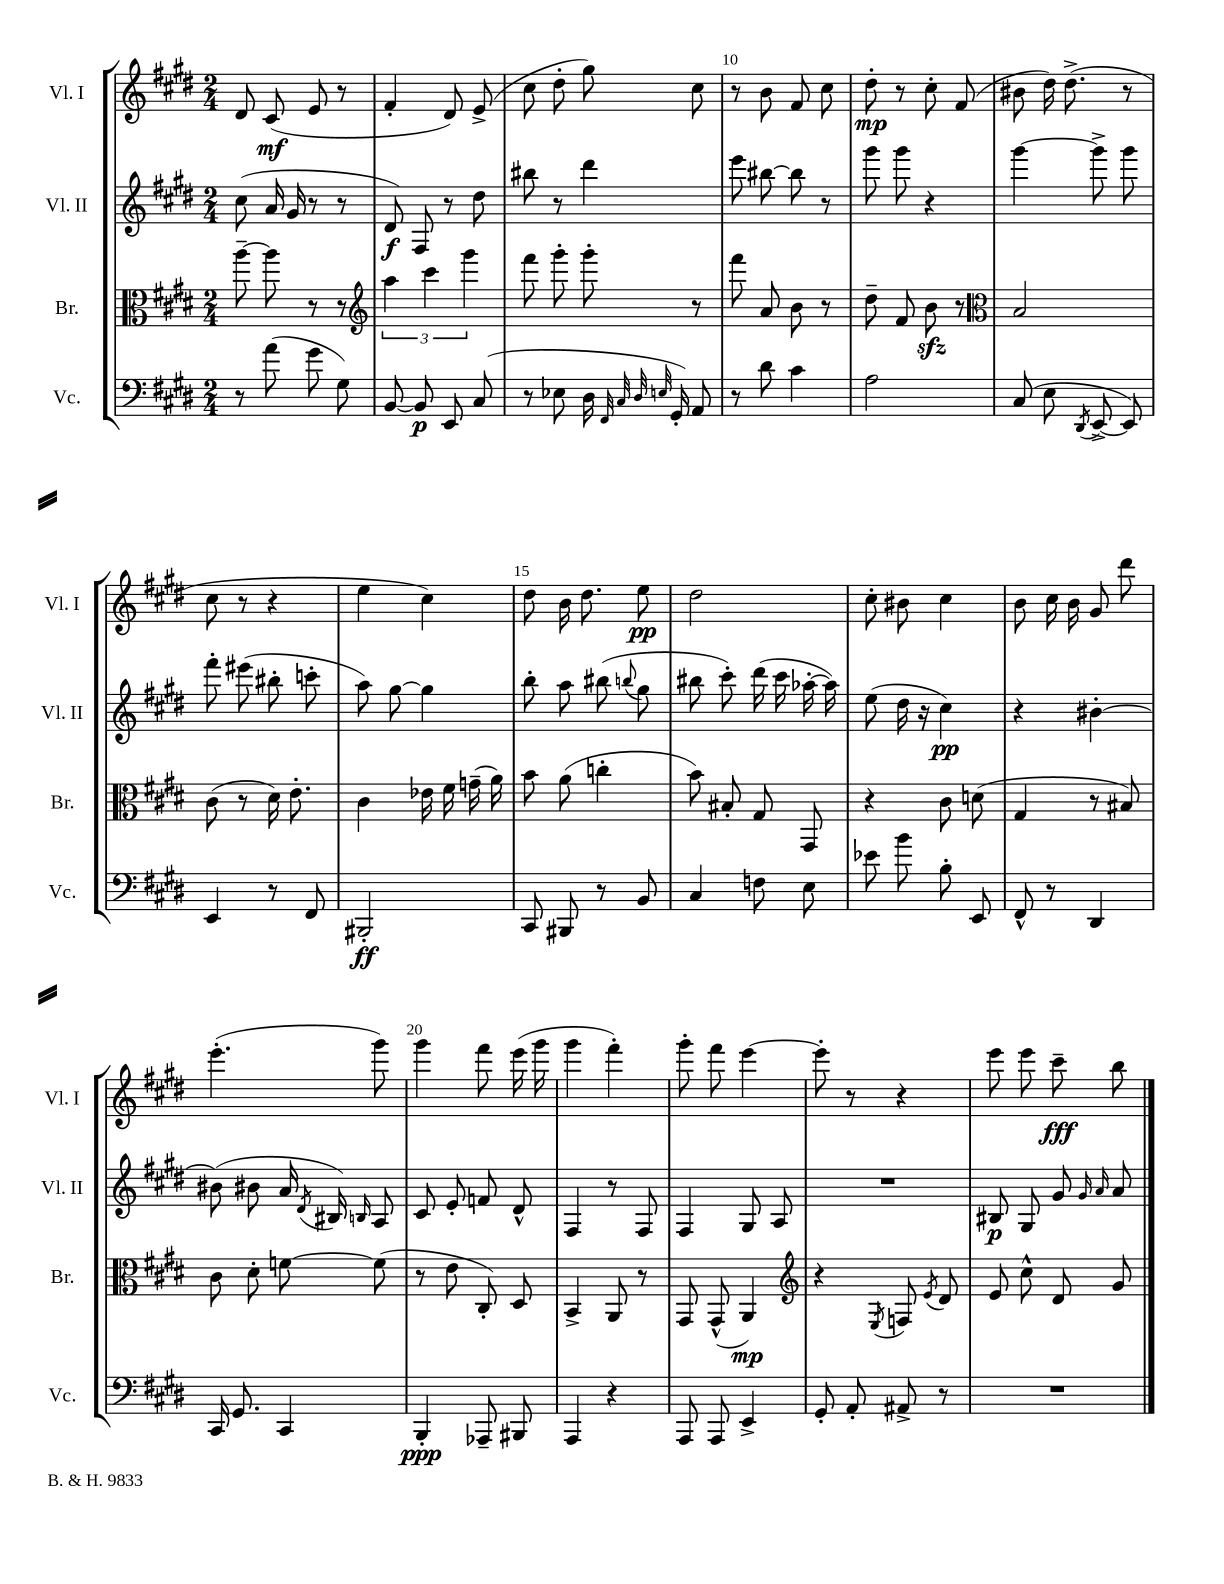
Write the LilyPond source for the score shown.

<<
\new StaffGroup <<
\new Staff = "s0" \with { instrumentName = "Vl. I" shortInstrumentName = "Vl. I" } {
    \clef treble \key e \major \numericTimeSignature \time 2/4
    \autoBeamOff dis'8 cis'8\mf( e'8 r8 |
    fis'4-. dis'8) e'8->( |
    cis''8 dis''8-. gis''8) cis''8 |
    r8 b'8 fis'8 cis''8 |
    dis''8-.\mp r8 cis''8-. fis'8( |
    bis'8 dis''16) dis''8.->( r8 |
    cis''8 r8 r4 |
    e''4 cis''4) |
    dis''8 b'16 dis''8. e''8\pp |
    dis''2 |
    cis''8-. bis'8 cis''4 |
    b'8 cis''16 b'16 gis'8 dis'''8 |
    e'''4.-.( gis'''8) |
    gis'''4 fis'''8 e'''16( gis'''16 |
    gis'''4 fis'''4-.) |
    gis'''8-. fis'''8 e'''4~ |
    e'''8-. r8 r4 |
    e'''8 e'''8 cis'''8--\fff b''8 \bar "|." |
}
\new Staff = "s1" \with { instrumentName = "Vl. II" shortInstrumentName = "Vl. II" } {
    \clef treble \key e \major \numericTimeSignature \time 2/4
    \autoBeamOff cis''8( a'16 gis'16 r8 r8 |
    dis'8\f) fis8 r8 dis''8 |
    bis''8 r8 dis'''4 |
    e'''8 bis''8~ bis''8 r8 |
    gis'''8 gis'''8 r4 |
    gis'''4~ gis'''8-> gis'''8 |
    fis'''8-. eis'''8( bis''8-. c'''8-. |
    a''8) gis''8~ gis''4 |
    b''8-. a''8 bis''8( \appoggiatura { b''8 } gis''8 |
    bis''8 cis'''8-.) dis'''16( cis'''16 aes''16~-. aes''16) |
    e''8( dis''16 r16 cis''4\pp) |
    r4 bis'4~-. |
    bis'8( bis'8 a'16 \acciaccatura { dis'8 } bis16) \grace { b16 } a8 |
    cis'8 e'8-. f'8 dis'8-^ |
    fis4 r8 fis8 |
    fis4 gis8 a8 |
    R2 |
    bis8\p gis8 gis'8 \grace { gis'16 a'16 } a'8 \bar "|." |
}
\new Staff = "s2" \with { instrumentName = "Br." shortInstrumentName = "Br." } {
    \clef alto \key e \major \numericTimeSignature \time 2/4
    \autoBeamOff a''8~-- a''8 r8 r8 |
    \clef treble \tuplet 3/2 { a''4 cis'''4 gis'''4 } |
    fis'''8 gis'''8-. gis'''8-. r8 |
    fis'''8 a'8 b'8 r8 |
    dis''8-- fis'8 b'8\sfz r8 |
    \clef alto b2 |
    cis'8( r8 dis'16) e'8.-. |
    cis'4 ees'16 fis'16 g'16--( a'16) |
    b'8 a'8( c''4-. |
    b'8) bis8-. gis8 gis,8 |
    r4 cis'8 d'8( |
    gis4 r8 bis8) |
    cis'8 dis'8-. f'8~ f'8( |
    r8 e'8 cis8-.) dis8 |
    b,4-> a,8 r8 |
    gis,8 gis,8-^( a,4\mp) |
    \clef treble r4 \acciaccatura { e8 } f8 \acciaccatura { e'8 } dis'8 |
    e'8 cis''8-^ dis'8 gis'8 \bar "|." |
}
\new Staff = "s3" \with { instrumentName = "Vc." shortInstrumentName = "Vc." } {
    \clef bass \key e \major \numericTimeSignature \time 2/4
    \autoBeamOff r8 a'8( gis'8 gis8) |
    b,8~ b,8\p e,8 cis8( |
    r8 ees8 dis16 \grace { fis,32 cis32 dis32 e32 } gis,16-.) a,8 |
    r8 dis'8 cis'4 |
    a2 |
    cis8( e8 \acciaccatura { dis,8 } e,8~-> e,8) |
    e,4 r8 fis,8 |
    bis,,2-.\ff |
    cis,8 bis,,8 r8 b,8 |
    cis4 f8 e8 |
    ees'8 b'8 b8-. e,8 |
    fis,8-^ r8 dis,4 |
    cis,16 gis,8. cis,4 |
    b,,4-.\ppp aes,,8-- bis,,8 |
    a,,4 r4 |
    a,,8 a,,8 e,4-> |
    gis,8-. a,8-. ais,8-> r8 |
    R2 \bar "|." |
}
>>
>>
\layout { \context { \Score currentBarNumber = #7 \override BarNumber.break-visibility = ##(#f #t #t) barNumberVisibility = #(every-nth-bar-number-visible 5) } }
